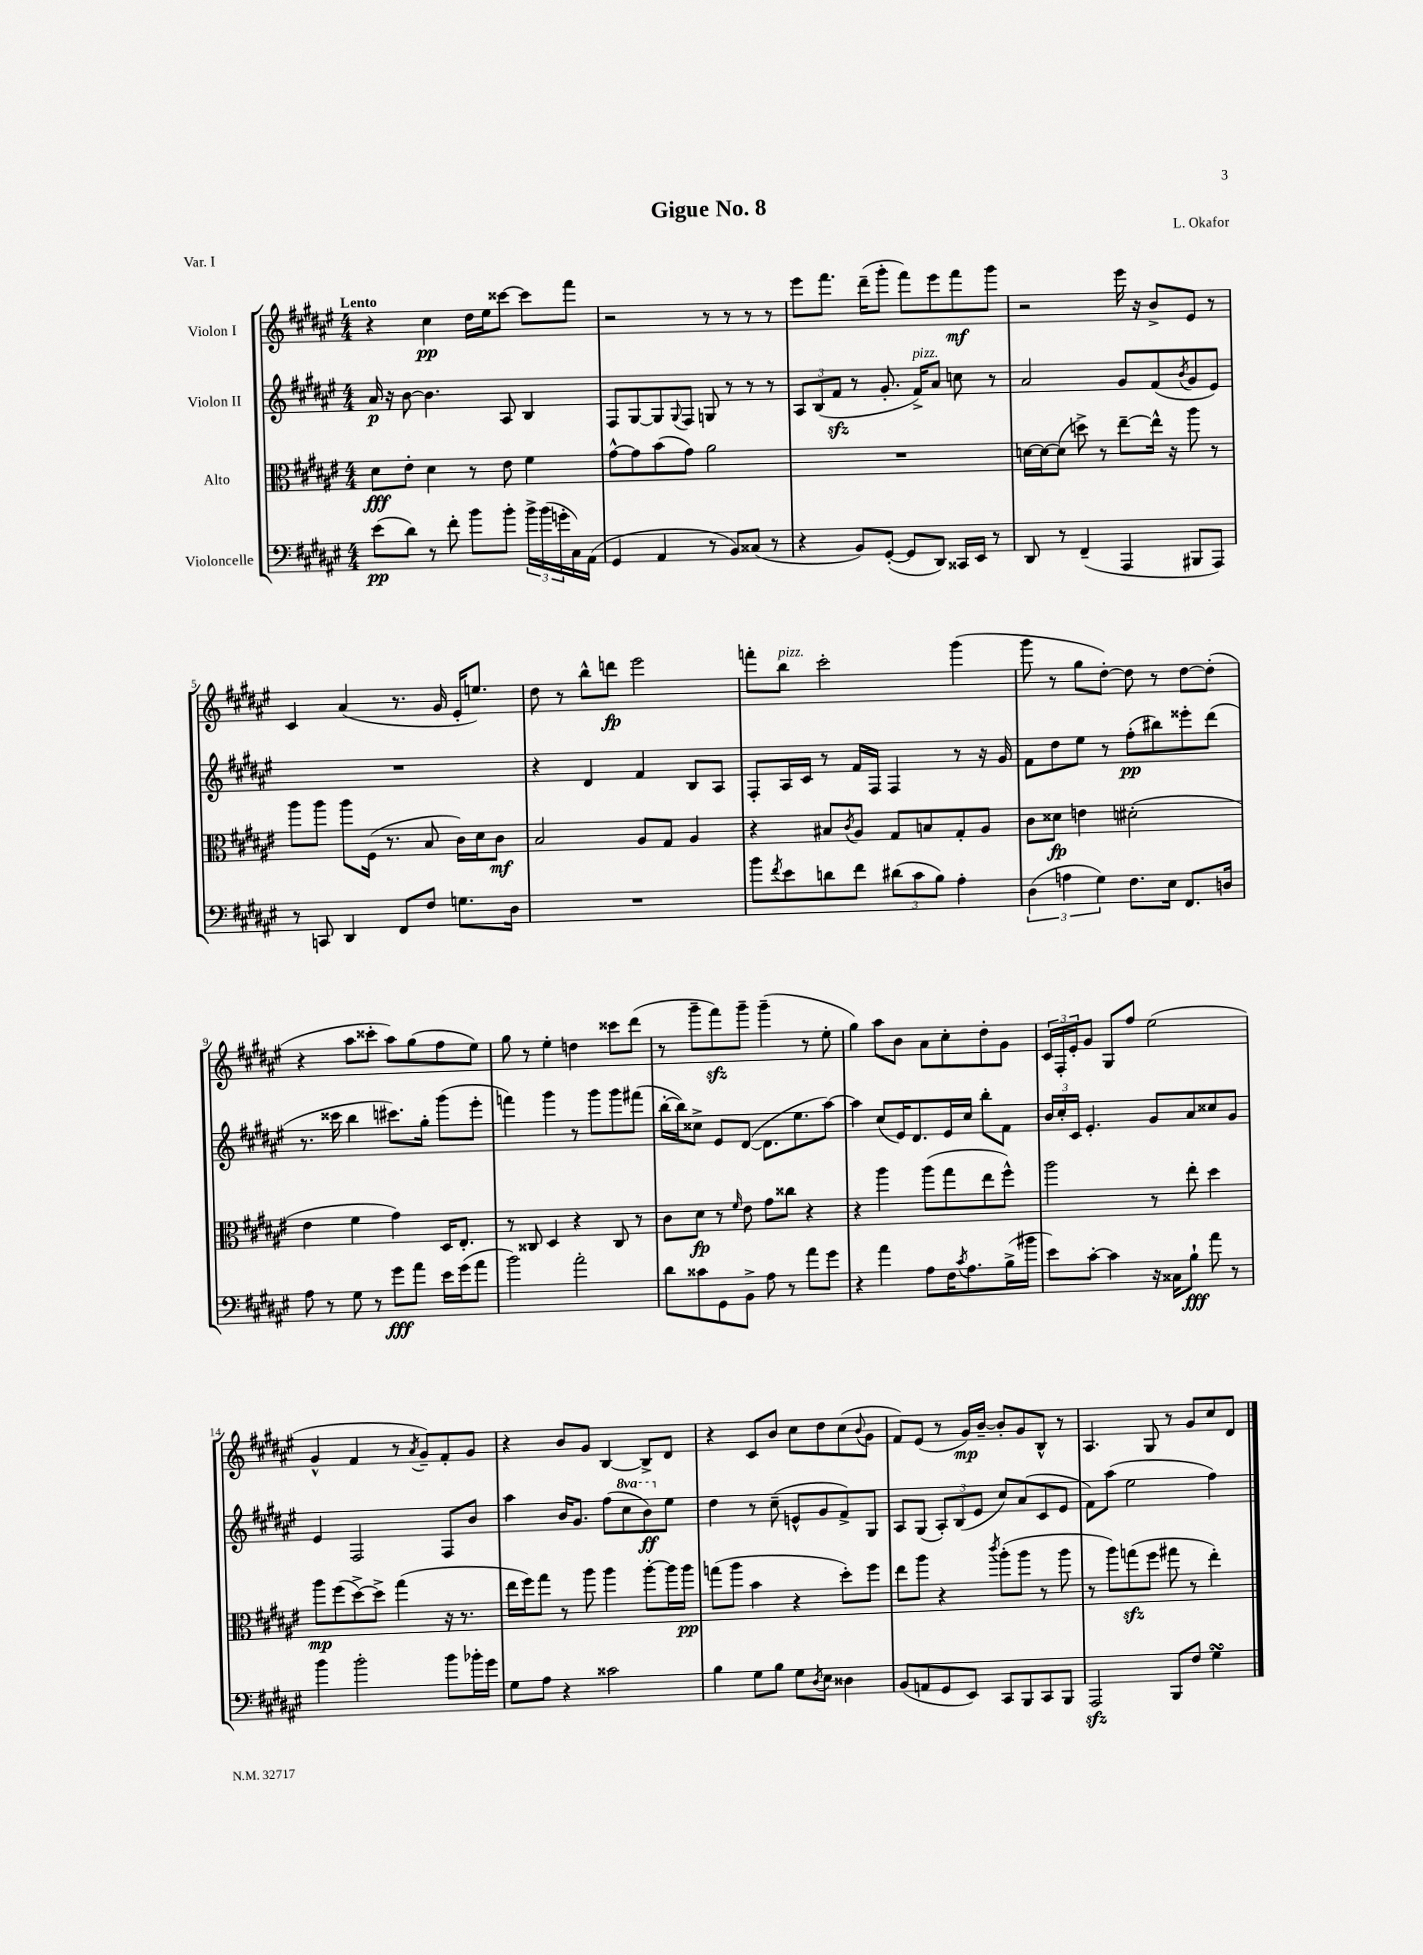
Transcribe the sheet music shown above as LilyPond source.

\header { title = "Gigue No. 8" composer = "L. Okafor" piece = "Var. I" }
<<
\new StaffGroup <<
\new Staff = "s0" \with { instrumentName = "Violon I" } {
    \clef treble \key fis \major \numericTimeSignature \time 4/4 \tempo "Lento"
    r4 cis''4\pp dis''16 eis''16 cisis'''8~ cisis'''8 fis'''8 |
    r2 r8 r8 r8 r8 |
    eis'''8 fis'''8. dis'''16--( gis'''8-. fis'''8) eis'''8 fis'''8\mf gis'''8 |
    r2 eis'''16 r16 b'8-> eis'8 r8 |
    cis'4 ais'4( r8. gis'16 eis'16-. e''8.) |
    dis''8 r8 b''8-^ d'''8\fp eis'''2 |
    f'''8-. b''8^\markup { \italic "pizz." } cis'''2-. gis'''4( |
    gis'''8 r8 gis''8 dis''8~-.) dis''8 r8 dis''8~ dis''8-.( |
    r4 ais''8 cisis'''8-. ais''8) gis''8( fis''8 eis''8) |
    gis''8 r8 eis''4-. d''4 cisis'''8 dis'''8( |
    r8 gis'''8-- fis'''8\sfz) gis'''8-- gis'''4--( r8 eis''8-. |
    gis''4) ais''8 b'8 ais'8 cis''8-. dis''8-. gis'8 |
    \tuplet 3/2 { cis'16 fis16-. eis'16-. } gis'8 gis8 fis''8 eis''2( |
    gis'4-^ fis'4 r8 \acciaccatura { ais'8 } gis'8--) fis'8-. gis'8 |
    r4 b'8 gis'8 b4~ b8-> dis'8 |
    r4 cis'8 b'8 cis''8 dis''8 cis''8( \appoggiatura { b'8 } gis'8 |
    fis'8) eis'8( r8 gis'16\mp) b'16~-- b'8-. gis'8 b8-^ r8 |
    ais4. gis8 r8 gis'8 cis''8 dis'8 \bar "|." |
}
\new Staff = "s1" \with { instrumentName = "Violon II" } {
    \clef treble \key fis \major \numericTimeSignature \time 4/4 \set Staff.ottavationMarkups = #ottavation-simple-ordinals
    ais'16\p r16 b'8~ b'4. ais8 b4 |
    fis8 gis8~ gis8 \appoggiatura { gis8 } fis8 g8 r8 r8 r8 |
    \tuplet 3/2 { ais8 b8( fis'8\sfz } r8 gis'8.-. fis'16->^\markup { \italic "pizz." }) ais'8 c''8 r8 |
    ais'2 gis'8 fis'8( \acciaccatura { b'8 } gis'8 eis'8) |
    R1 |
    r4 dis'4 fis'4 b8 ais8 |
    fis8-. ais16 cis'16 r8 fis'16 fis16 fis4 r8 r16 gis'16 |
    fis'8 dis''8 eis''8 r8 fis''8-.\pp( bis''8) eisis'''8-. dis'''8( |
    r8. cisis'''16 b''4 cis'''8.) gis''16-. gis'''8( eis'''8-. |
    f'''4) gis'''4 r8 gis'''8 gis'''8 fis'''8( |
    b''16~-. b''16) cisis''8-> eis'8 dis'8~( dis'8. eis''8. ais''8~) |
    ais''4 cis''8( eis'16) dis'8. eis'16 cis''16 b''8-. fis'8 |
    \tuplet 3/2 { b'16 cis''16-. cis'16 } eis'4.-. gis'8 ais'8 cisis''8 gis'8 |
    eis'4 fis2 fis8 b'8 |
    ais''4 b'16 gis'8. fis''8( \ottava #1 cis'''8 b''8\ff) \ottava #0 eis''8 |
    dis''4 r8 cis''8--( e'8-^ gis'8 fis'8->) gis8 |
    ais8 gis8( \tuplet 3/2 { ais8-.) b8( eis'8 } cis''8) ais'8( cis'8 eis'8 |
    fis'8) ais''8( eis''2 fis''4) \bar "|." |
}
\new Staff = "s2" \with { instrumentName = "Alto" } {
    \clef alto \key fis \major \numericTimeSignature \time 4/4
    dis'8\fff eis'8-. dis'4 r8 eis'8 fis'4 |
    gis'8~-^ gis'8 b'8( gis'8) ais'2 |
    R1 |
    d'16~ d'16~ d'8( d''8->) r8 eis''8~-- eis''16-^ r16 ais''8 r8 |
    ais''8 ais''8 ais''8 fis16( r8. b8 cis'16) dis'16 cis'8\mf |
    b2 ais8 gis8 ais4 |
    r4 bis8 \acciaccatura { cis'8 } ais8 gis8 b8 gis8-. ais8 |
    cis'8 disis'8\fp e'4 dis'2-.( |
    eis'4 fis'4 gis'4) dis16 eis8.-. |
    r8 cisis8 dis4 r4 cisis8 r8 |
    cis'8 dis'8\fp r8 \grace { fis'16 } eis'8 gis'8 cisis''8 r4 |
    r4 ais''4 ais''8( gis''8 eis''8 fis''8-^) |
    ais''2 r8 eis''8-. dis''4 |
    ais''8\mp fis''8( dis''8~->) dis''8-> gis''4( r16 r8. |
    eis''16 fis''16) gis''8 r8 ais''8 ais''4 ais''8~-. ais''16 ais''16\pp |
    g''8( ais''8 b'4 r4 dis''8-.) fis''8 |
    eis''8 ais''8 r4 \acciaccatura { cis'''8 } ais''8-.( ais''8 r8 ais''8 |
    r8 ais''8) g''8\sfz( fis''8 gis''8 r8 eis''4-.) \bar "|." |
}
\new Staff = "s3" \with { instrumentName = "Violoncelle" } {
    \clef bass \key fis \major \numericTimeSignature \time 4/4
    eis'8\pp( dis'8) r8 fis'8-. b'8 b'8-. \tuplet 3/2 { b'16-> b'16( g'16-. } cis16) ais,16( |
    gis,4 ais,4 r8 b,8) cisis8( r8 |
    r4 b,8) gis,8~-.( gis,8 dis,8) cisis,16 eis,16 r8 |
    dis,8 r8 fis,4--( ais,,4 bis,,8 ais,,8) |
    r8 c,8 dis,4 fis,8 fis8 g8. dis16 |
    R1 |
    b'8 \acciaccatura { fis'8 } eis'8 d'8 fis'8 \tuplet 3/2 { dis'8( cis'8 b8) } ais4-. |
    \tuplet 3/2 { dis4( a4 gis4) } fis8. eis16 fis,8. d16 |
    ais8 r8 gis8 r8 gis'8\fff ais'8 eis'16 gis'16( ais'8 |
    b'2) ais'2-. |
    dis'8 cisis'8 gis,8 b,8-> ais8 r8 ais'8 gis'8 |
    r4 ais'4 ais8 fis16 \acciaccatura { cis'8 } ais8. b16->( bis'16 |
    eis'8) cis'8~-. cis'4 r16 cisis16 b8-!\fff ais'8 r8 |
    b'4 b'2-. b'8 bes'16-. gis'16 |
    gis8 ais8 r4 cisis'2 |
    b4 gis8 b8 gis8 \acciaccatura { dis8 } eis8 disis4 |
    b,8( a,8 gis,8 eis,8) cis,8 b,,8 cis,8 b,,8 |
    ais,,2\sfz b,,8 fis8 gis4\turn \bar "|." |
}
>>
>>
